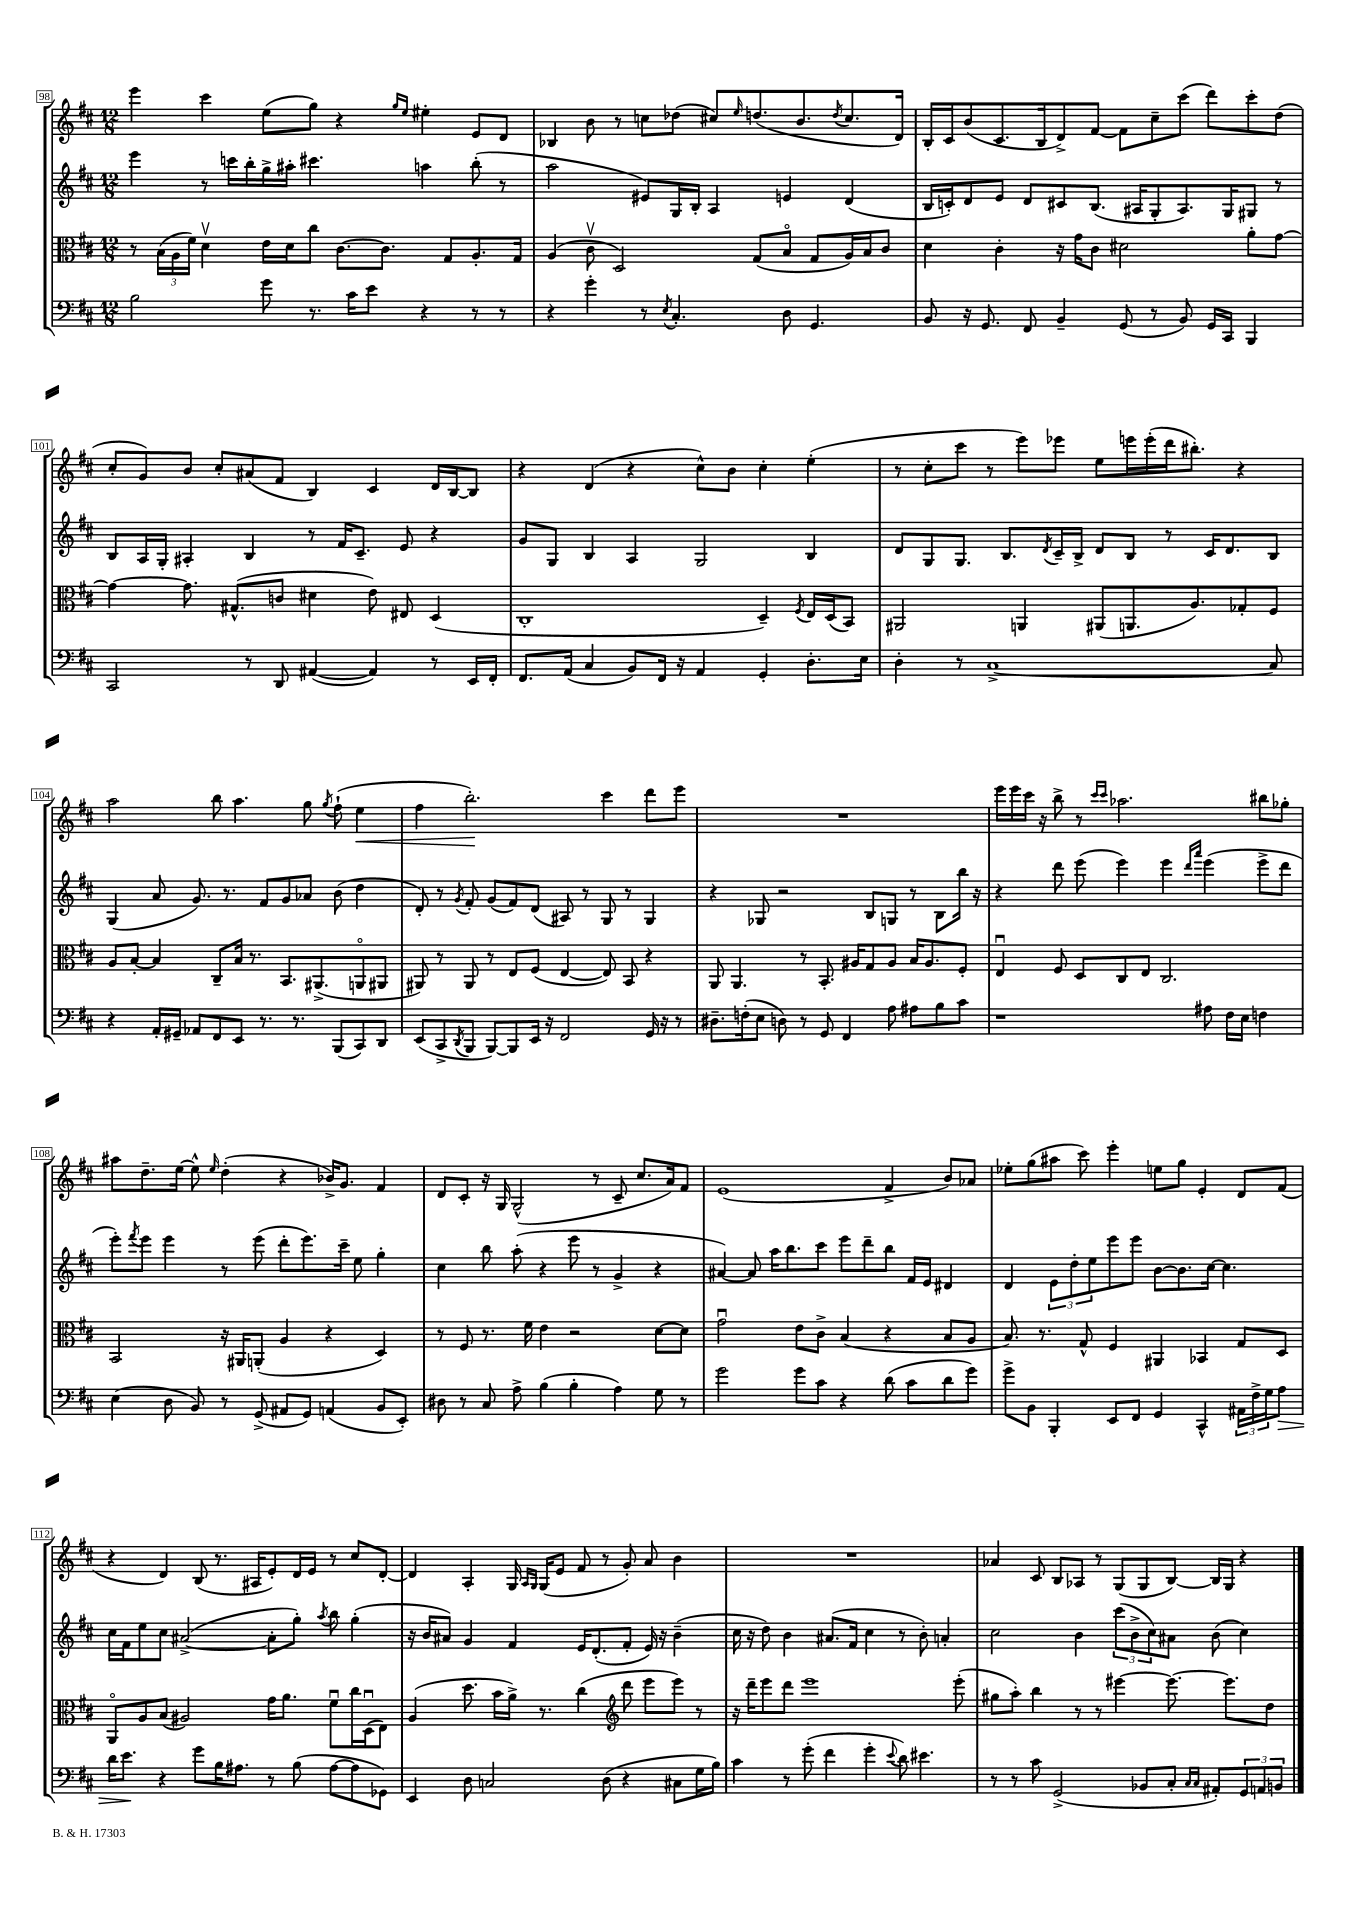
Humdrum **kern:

**kern	**dynam	**kern	**kern	**kern	**dynam
*part4	*part4	*part3	*part2	*part1	*part1
*staff4	*staff4	*staff3	*staff2	*staff1	*staff1
*clefF4	*	*clefC3	*clefG2	*clefG2	*
*k[f#c#]	*	*k[f#c#]	*k[f#c#]	*k[f#c#]	*
*M12/8	*	*M12/8	*M12/8	*M12/8	*
=98	=98	=98	=98	=98	=98
2B\	.	8r	4eee\	4eee\	.
.	.	(24B\LL	.	.	.
.	.	24A\	.	.	.
.	.	24f#\JJ)	.	.	.
.	.	4dv\	8r	4ccc#\	.
.	.	.	16cccn\LL	.	.
.	.	.	16bb'\	.	.
8g\	.	16e\LL	16gg^\	(8ee\L	.
.	.	16d\J	16aa#X'\JJ	.	.
8.r	.	8cc#\J	4.ccc#X\	8gg\J)	.
.	.	[8.c#\L	.	4r	.
16c#\KL	.	.	.	.	.
8e\J	.	.	.	.	.
.	.	8.c#\J]	.	.	.
.	.	.	.	16qqgg/LL	.
.	.	.	.	16qqee/JJ	.
4r	.	.	4aan\	4ee#X'\	.
.	.	8G/L	.	.	.
8r	.	8.A'/	(8bb'\	8e/L	.
8r	.	.	8r	8d/J	.
.	.	16G/Jk	.	.	.
=99	=99	=99	=99	=99	=99
4r	.	(4A/	2aa\	4B-X/	.
4g'\	.	8c#v\	.	8b\	.
.	.	2D/)	.	8r	.
8r	.	.	8e#X/L)	8ccn\L	.
8qE/	.	.	.	.	.
4.C#'/	.	.	16G/L	(8dd-X\J	.
.	.	.	16B'/JJ	.	.
.	.	.	4A/	8cc#X/L)	.
.	.	.	.	16qqee/	.
.	.	(8G/L	.	(8.ddn/	.
8D\	.	8B/J	4en/	.	.
.	.	.	.	8.b/	.
4.GG/	.	8G/L	.	.	.
.	.	.	.	8qdd/	.
.	.	16A/L)	(4d/	8.cc#/	.
.	.	16B/J	.	.	.
.	.	8c#/J	.	.	.
.	.	.	.	16d/Jk)	.
=100	=100	=100	=100	=100	=100
8BB/	.	4d\	16B/LL	16B'/LL	.
.	.	.	16cn'/J)	16c#/J	.
16r	.	.	8d/	(8b/	.
8.GG/	.	.	.	.	.
.	.	4c#'\	8e/J	8.c#/	.
8FF#/	.	.	8d/L	.	.
.	.	.	.	16B/k	.
4BB~/	.	16r	8c#X/	8d^/)	.
.	.	16g\KL	.	.	.
.	.	8c#\J	(8.B/J	[8f#/J	.
(8GG/	.	2d#X\	.	8f#\L]	.
.	.	.	16A#X/KL	.	.
8r	.	.	8G'/	8cc#~\	.
8BB/)	.	.	8.A#/)	(8ccc#\J	.
16GG/LL	.	.	.	8ddd\L)	.
16CC#/JJ	.	.	16G/K	.	.
4BBB/	.	8a'\L	8G#X/J	8ccc#'\	.
.	.	[8g\J	8r	(8dd\J	.
!!LO:LB:g=z
=101	=101	=101	=101	=101	=101
2CC#/	.	4g\_	8B/L	8cc#'/L	.
.	.	.	16A/L	8g/)	.
.	.	.	16G'/JJ	.	.
.	.	8.g\]	4A#X'/	8b/J	.
.	.	.	.	8cc#'/L	.
.	.	(8.G#X^^/L	.	.	.
8r	.	.	4B/	(8a#X/	.
8DD/	.	8cn/J	.	8f#/J	.
([4AA#X/	.	4d#X\	8r	4B/)	.
.	.	.	16f#/KL	.	.
.	.	.	8.c#~/J	.	.
4AA#/])	.	8e\)	.	4c#/	.
.	.	8E#X/	8e/	.	.
8r	.	(4D/	4r	16d/LL	.
.	.	.	.	[16B/J	.
16EE/LL	.	.	.	8B/J]	.
16FF#'/JJ	.	.	.	.	.
=102	=102	=102	=102	=102	=102
8.FF#/L	.	1C#'	8g/L	4r	.
.	.	.	8G/J	.	.
(16AA/Jk	.	.	.	.	.
4C#/	.	.	4B/	(4d/	.
8BB/L)	.	.	4A/	4r	.
16FF#/Jk	.	.	.	.	.
16r	.	.	.	.	.
4AA/	.	.	2G/	8cc#^^\L)	.
.	.	.	.	8b\J	.
4GG'/	.	4D~/)	.	4cc#'\	.
.	.	8qF#/	.	.	.
8.D'\L	.	16E/LL	4B/	(4ee'\	.
.	.	(16D/J	.	.	.
.	.	8BB/J)	.	.	.
16E\Jk	.	.	.	.	.
=103	=103	=103	=103	=103	=103
4D'\	.	2AA#X/	8d/L	8r	.
.	.	.	8G/	8cc#'\L	.
8r	.	.	8.G/J	8ccc#\J	.
[1C#^	.	.	.	8r	.
.	.	.	8.B/L	.	.
.	.	4AAn/	.	8eee\L)	.
.	.	.	8qd/	.	.
.	.	.	16c#~/L	8eee-X\J	.
.	.	.	16B^/JJ	.	.
.	.	(8AA#X/L	8d/L	8ee\L	.
.	.	8.AAn/	8B/J	16eeen\L	.
.	.	.	.	(16eee'\	.
.	.	.	8r	16ddd\J	.
.	.	8.A/)	.	8.bb#X'\J)	.
.	.	.	16c#/KL	.	.
.	.	.	8.d/	.	.
.	.	8G-X'/	.	4r	.
8C#/]	.	8F#/J	8B/J	.	.
!!LO:LB:g=z
=104	=104	=104	=104	=104	=104
4r	.	8A/L	(4G/	2aa\	.
.	.	[8B'/J	.	.	.
16AA'/LL	.	4B/]	8a/	.	.
16GG#X~/JJ	.	.	.	.	.
8AA-X/L	.	.	8.g/)	.	.
8FF#/	.	8C#~/L	.	8bb\	.
.	.	.	8.r	.	.
8EE/J	.	16B/Jk	.	4.aa\	.
.	.	8.r	.	.	.
8.r	.	.	8f#/L	.	.
.	.	8.BB/L	8g/	.	.
8.r	.	.	.	.	.
.	.	.	8a-X/J	8gg\	.
.	.	(8.AA#X^/	.	.	.
.	.	.	.	8qgg/	.
(8BBB/L	.	.	(8b\	(8ff#`\	.
!	!	!	!	!	!LO:HP:b
8CC#/)	.	8AAn/	4dd\	4ee\	<
8DD/J	.	8AA#X/J	.	.	.
=105	=105	=105	=105	=105	=105
(8EE/L	.	8AA#X/)	8d'/)	4ff#\	.
8CC#^/	.	8r	8r	.	.
8qDD/	.	.	8qg/	.	.
8BBB/J	.	8AA#/	8f#'/	2.bb'\)	.
[8BBB/L)	.	8r	(8g/L	.	.
8BBB/]	.	8E/L	8f#/)	.	.
16EE/Jk	.	(8F#/J	(8d/J	.	.
16r	.	.	.	.	.
2FF#/	.	[4E/	8A#X/)	.	.
.	.	.	8r	.	.
.	.	8E/])	8G/	4ccc#\	[
.	.	8BB/	8r	.	.
16GG/	.	4r	4G/	8ddd\L	.
16r	.	.	.	.	.
8r	.	.	.	8eee\J	.
=106	=106	=106	=106	=106	=106
8.D#X~\L	.	8AA/	4r	1.r	.
.	.	4.AA/	.	.	.
(16Fn'\k	.	.	.	.	.
8E\J	.	.	8G-X/	.	.
8Dn\)	.	.	2r	.	.
8r	.	8r	.	.	.
8GG/	.	8.BB'/	.	.	.
4FF#/	.	.	.	.	.
.	.	16A#X/KL	.	.	.
.	.	8G/	8B/L	.	.
8A\	.	8A#/J	8Gn/J	.	.
8A#X\L	.	16B/KL	8r	.	.
.	.	8.A#/	.	.	.
8B\	.	.	8B\L	.	.
8c#\J	.	8F#'/J	16bb\Jk	.	.
.	.	.	16r	.	.
=107	=107	=107	=107	=107	=107
1r	.	4Eu/	4r	16eee\LL	.
.	.	.	.	16eee\	.
.	.	.	.	16ccc#\JJ	.
.	.	.	.	16r	.
.	.	8F#/	8ddd\	8bb^\	.
.	.	8D/L	(8eee\	8r	.
.	.	.	.	16qqccc#/LL	.
.	.	.	.	16qqccc#/JJ	.
.	.	8C#/	4eee\)	2.aa-X\	.
.	.	8E/J	.	.	.
.	.	2.C#/	4eee\	.	.
.	.	.	16qqddd/LL	.	.
.	.	.	16qqaaa/JJ	.	.
8A#X\	.	.	(4eee\	.	.
16F#\LL	.	.	.	.	.
16E\JJ	.	.	.	.	.
4Fn\	.	.	8eee^\L	8bb#X\L	.
.	.	.	8ddd\J	8gg-X'\J	.
!!LO:LB:g=z
=108	=108	=108	=108	=108	=108
(4E\	.	2BB/	8eee'\L)	8aa#X\L	.
.	.	.	8qfff#/	.	.
.	.	.	8eee\J	8.dd~\	.
8D\	.	.	4eee\	.	.
.	.	.	.	[16ee\Jk	.
8BB/)	.	.	.	8ee^^\]	.
.	.	.	.	16qqee/	.
8r	.	16r	8r	(4dd'\	.
.	.	16AA#X/KL	.	.	.
(8GG^/	.	(8AAn'/J	(8eee\	.	.
8AA#X/L	.	4A/	8ddd'\L	4r	.
8GG/J)	.	.	8.eee\)	.	.
(4AAn/	.	4r	.	16b-X^/KL)	.
.	.	.	16ccc#~\Jk	8.g/J	.
.	.	.	8ee\	.	.
8BB/L	.	4D/)	4gg'\	4f#/	.
8EE'/J)	.	.	.	.	.
=109	=109	=109	=109	=109	=109
8D#X\	.	8r	4cc#\	8d/L	.
8r	.	8F#/	.	8c#'/J	.
8C#/	.	8.r	8bb\	16r	.
.	.	.	.	16G/	.
8A^\	.	.	(8aa'\	(2G^^/	.
.	.	16f#\	.	.	.
(4B\	.	4e\	4r	.	.
4B'\	.	2r	8eee\	.	.
.	.	.	8r	8r	.
4A\)	.	.	4g^/	8c#~/	.
.	.	.	.	8.cc#/L	.
8G\	.	[8d\L	4r	.	.
.	.	.	.	16a/k)	.
8r	.	8d\J]	.	8f#/J	.
=110	=110	=110	=110	=110	=110
2g\	.	2gu\	[4a#X/)	(1e	.
.	.	.	8a#/]	.	.
.	.	.	16aa\KL	.	.
.	.	.	8.bb\	.	.
8g\L	.	8e\L	.	.	.
8c#\J	.	8c#^\J	8ccc#\J	.	.
4r	.	(4B/	8eee\L	.	.
.	.	.	8ddd~\	.	.
(8d\	.	4r	8bb\J	4f#^/	.
8c#\L	.	.	16f#/LL	.	.
.	.	.	16e/JJ	.	.
8d\	.	8B/L	4d#X/	8b/L)	.
8g\J)	.	8A/J	.	8a-X/J	.
=111	=111	=111	=111	=111	=111
8g^\L	.	8.B/)	4d/	8ee-X'\L	.
8BB\J	.	.	.	(8gg\	.
.	.	8.r	.	.	.
4BBB'/	.	.	12e\L	8aa#X\J	.
.	.	.	12dd'\	.	.
.	.	8G^^/	.	8ccc#\)	.
.	.	.	12ee\	.	.
8EE/L	.	4F#/	8eee\	4eee'\	.
8FF#/J	.	.	8eee\J	.	.
4GG/	.	4AA#X/	[8b\L	8een\L	.
.	.	.	8.b\]	8gg\J	.
4CC#^^/	.	4BB-X/	.	4e'/	.
.	.	.	[16cc#\Jk	.	.
.	.	.	4.cc#\]	.	.
24AA#X\LL	.	8G/L	.	8d/L	.
24F#^\	.	.	.	.	.
24G\J	.	.	.	.	.
!	!LO:HP:b	!	!	!	!
8A\J	>	8D/J	.	(8f#/J	.
!!LO:LB:g=z
=112	=112	=112	=112	=112	=112
16d\KL	.	8AA/L	16cc#\LL	4r	.
8.e\J	.	.	16f#\J	.	.
.	.	8A/	8ee\	.	.
4r	]	(8B/J	8cc#\J	4d/)	.
.	.	2A#X/)	([2a#X^/	.	.
8g\L	.	.	.	(8B/	.
16B\K	.	.	.	8.r	.
8.A#X\J	.	.	.	.	.
.	.	.	.	16A#X/KL	.
8r	.	16g\KL	8a#'\L]	8e'/)	.
.	.	8.a\J	.	.	.
(8B\	.	.	8gg'\J)	16d/L	.
.	.	.	.	16e/JJ	.
.	.	.	8qaa/	.	.
[8A#\L	.	8f#u\L	8bb\	8r	.
8A#\]	.	16cc#\L	(4gg'\	8cc#/L	.
.	.	(16Du\J	.	.	.
8GG-X\J)	.	8E\J)	.	[8d'/J	.
=113	=113	=113	=113	=113	=113
4EE/	.	(4A/	16r	4d/]	.
.	.	.	16b/KL	.	.
.	.	.	8a#X/J)	.	.
8D\	.	8.dd\	4g/	4A'/	.
2Cn/	.	.	.	.	.
.	.	16b\LL	.	.	.
.	.	16a^\JJ)	4f#/	16G/	.
.	.	.	.	16qqA/LL	.
.	.	.	.	16qqG/JJ	.
.	.	8.r	.	(16G/KL	.
.	.	.	.	8e/J	.
.	.	(4cc#\	16e/KL	8f#/	.
.	.	.	(8.d'/	.	.
(8D\	.	.	.	8r	.
*	*	*clefG2	*	*	*
4r	.	8ddd\	8f#'/J	8g'/)	.
.	.	8eee\L	16e/)	8a/	.
.	.	.	16r	.	.
8C#X\L	.	8eee\J)	(4b~\	4b\	.
16G\L	.	8r	.	.	.
16B\JJ)	.	.	.	.	.
=114	=114	=114	=114	=114	=114
4c#\	.	16r	16cc#\	1.r	.
.	.	16ddd~\KL	16r	.	.
.	.	8eee\	8dd\)	.	.
8r	.	8ddd\J	4b\	.	.
(8g'\	.	1eee	.	.	.
4f#\	.	.	(8.a#X/L	.	.
.	.	.	16f#/Jk	.	.
4g'\	.	.	4cc#\	.	.
8qqe/	.	.	.	.	.
8d\)	.	.	8r	.	.
4.e#X\	.	.	8b'\)	.	.
.	.	.	4an'/	.	.
.	.	(8eee'\	.	.	.
=115	=115	=115	=115	=115	=115
8r	.	8gg#X\L	2cc#\	4a-X/	.
8r	.	8aa'\J)	.	.	.
8c#\	.	4bb\	.	8c#/	.
(2GG^/	.	.	.	8B/L	.
.	.	8r	4b\	8A-X/J	.
.	.	8r	.	8r	.
.	.	[4eee#X\	(12ccc#\L	(8G/L	.
.	.	.	12b^\	.	.
8BB-X/L	.	.	.	8G/	.
.	.	.	12cc#\)	.	.
8C#'/J	.	8.eee#\_	8a#X\J	[8B/J)	.
16qqC#/LL	.	.	.	.	.
16qqC#/JJ	.	.	.	.	.
8AA#X'/L)	.	.	(8b\	16B/LL]	.
.	.	8.eee#\L]	.	16G/JJ	.
12GG/	.	.	4cc#\)	4r	.
12AAn/	.	.	.	.	.
.	.	8dd\J	.	.	.
12BBn/J	.	.	.	.	.
==	==	==	==	==	==
*-	*-	*-	*-	*-	*-
